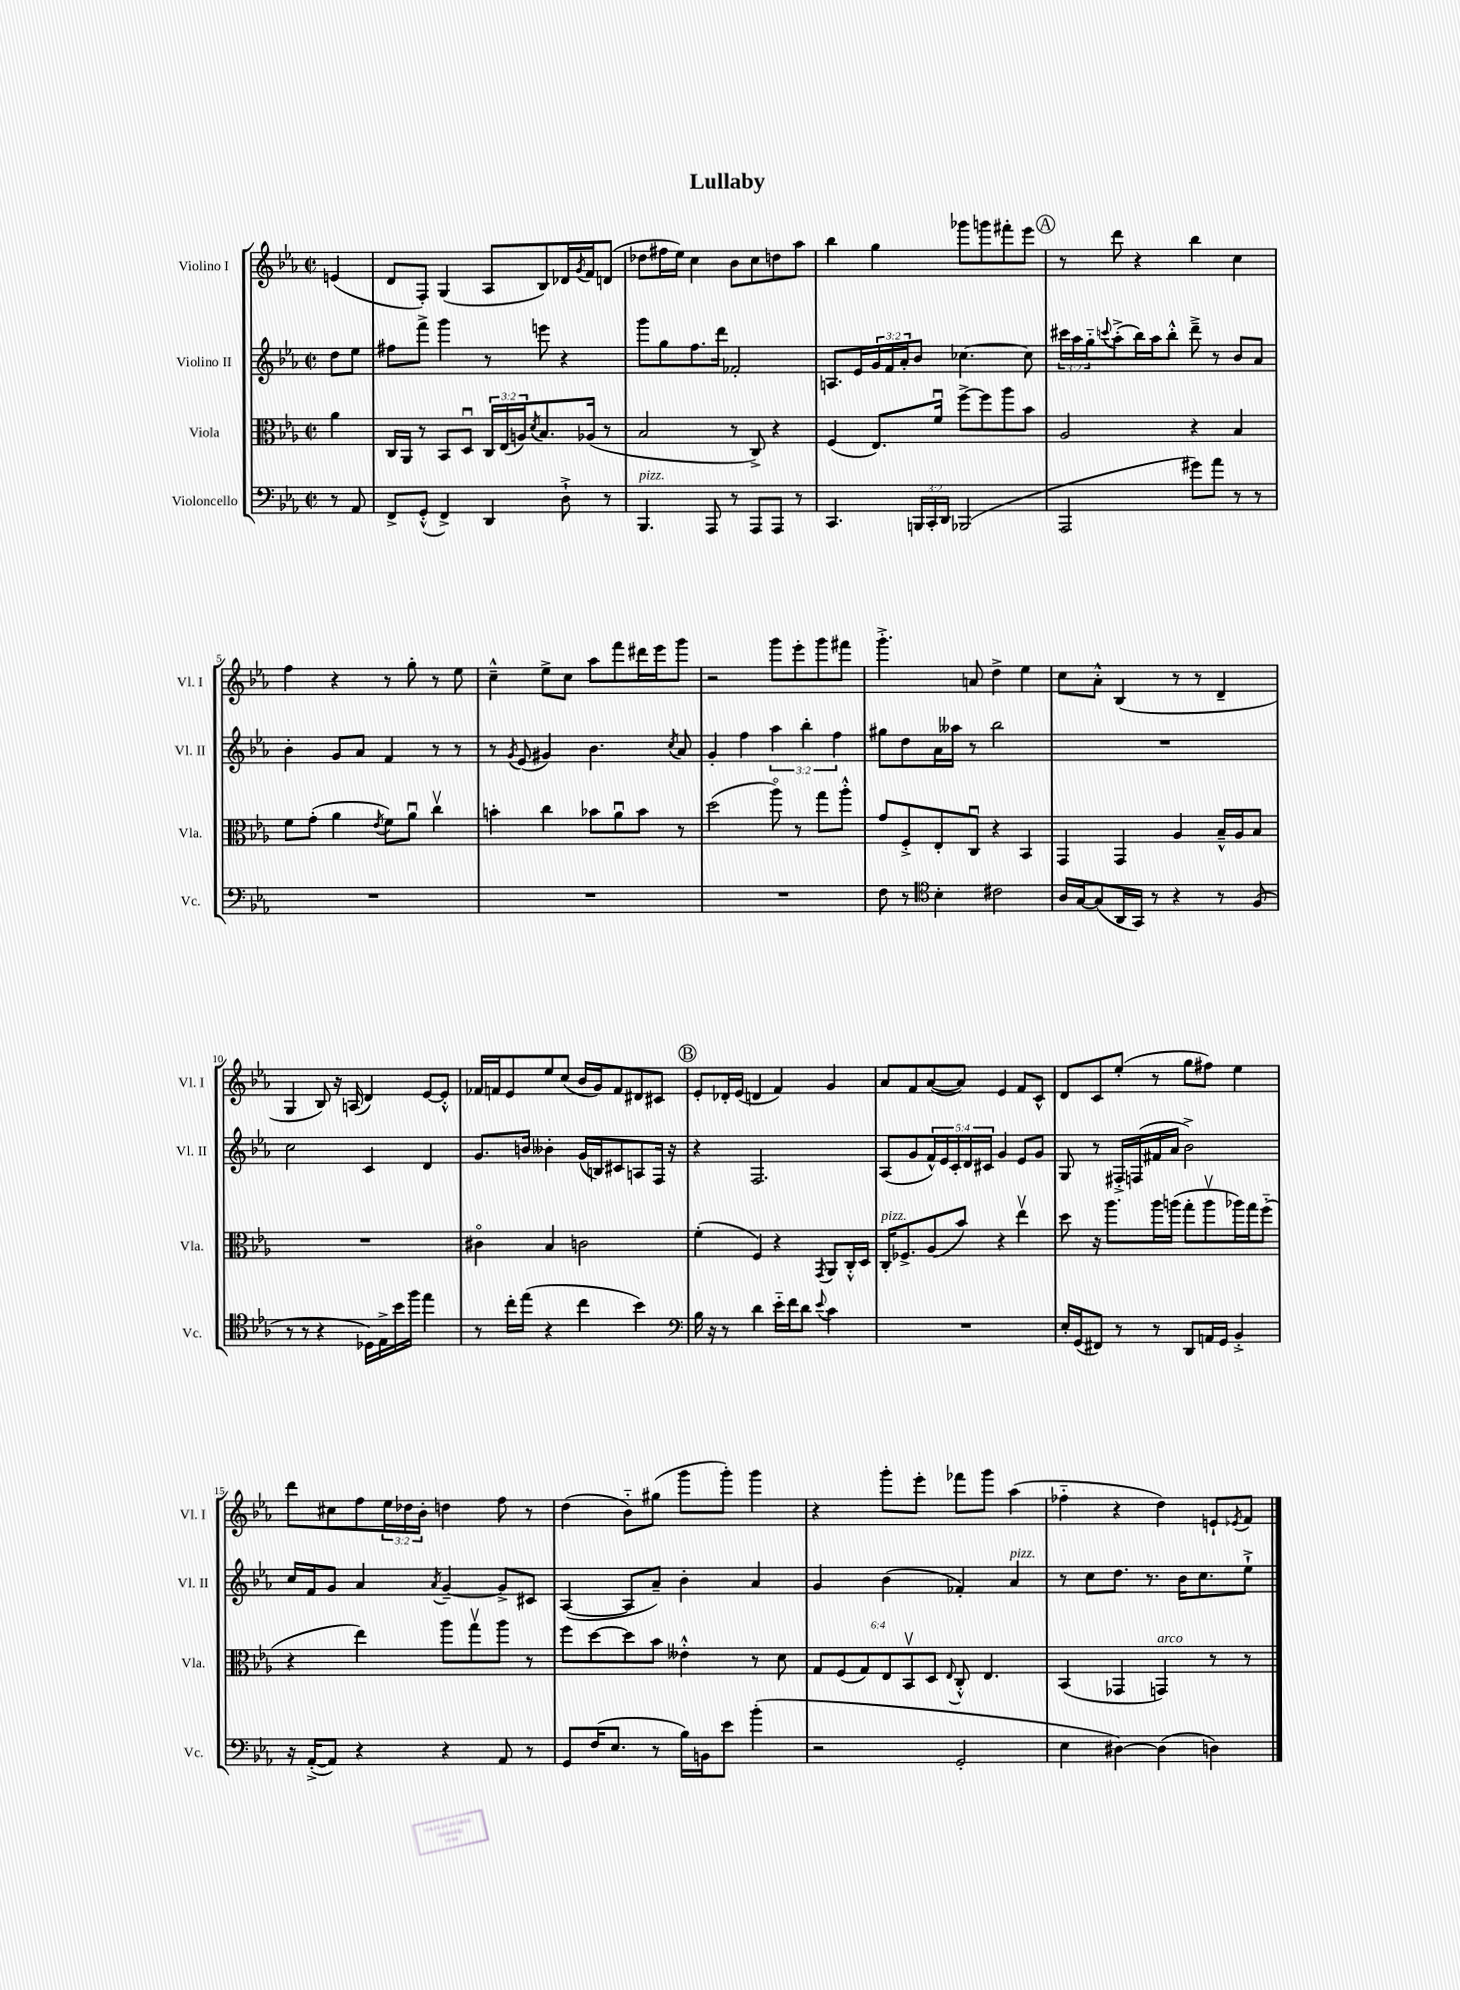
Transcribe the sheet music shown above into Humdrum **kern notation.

**kern	**kern	**kern	**kern
*staff4	*staff3	*staff2	*staff1
*clefF4	*clefC3	*clefG2	*clefG2
*k[b-e-a-]	*k[b-e-a-]	*k[b-e-a-]	*k[b-e-a-]
*M2/2	*M2/2	*M2/2	*M2/2
*met(c|)	*met(c|)	*met(c|)	*met(c|)
8r	4a-\	8dd\L	(4e/
8AA-/	.	8ee-\J	.
=	=	=	=
8FF^/L	16C/LL	8ff#\L	8d/L
.	16AA-/JJ	.	.
(8GG'^^/J	8r	8fff^\J	8F'/J)
4FF^/)	8BB-/L	4ggg\	(4G/
.	8Du/J	.	.
4DD/	24C/LL	8r	8A-/L
.	(24E-/	.	.
.	24A/J)	.	.
.	8qd/	.	.
.	8.B-/	8eee\	8B-/)
8D`^\	.	4r	16d-/L
.	.	.	8qg/
.	(16A-/Jk	.	16f/J
8r	8r	.	(8d/J
=	=	=	=
4.BBB-/	2B-/	8ggg\L	8dd-\L
.	.	8gg\	16ff#\L
.	.	.	16ee-\JJ)
.	.	8.ff\	4cc\
8AAA-/	.	.	.
.	.	16ddd\Jk	.
8r	8r	2f-'/	8b-\L
8AAA-/L	8C^/)	.	8cc\
8AAA-/J	4r	.	8dd\
8r	.	.	8aa-\J
=	=	=	=
4.CC/	(4F/	8.A/L	4bb-\
.	.	16e-/L	.
.	8.E-/L)	24g/	4gg\
.	.	24f/	.
.	.	24a-'/J	.
24BBB/LL	.	8b-/J	.
24CC'/	.	.	.
.	16fu/Jk	.	.
24DD/JJ	.	.	.
(2BBB-/	[8ff^\L	[4.cc-\	8ggg-\L
.	8ff\]	.	8ggg\
.	8aa-\	.	8fff#'\
.	8b-\J	8cc-\]	8eee-\J
=	=	=	=
2AAA-/	2A-/	24ccc#\LL	8r
.	.	24aa-\	.
.	.	24gg'~\J	.
.	.	8qqccc/	.
.	.	(8aa-'^\	8ddd\
.	.	16bb-\L)	4r
.	.	16aa-\J	.
.	.	8bb-'^^\J	.
8g#\L)	4r	8ddd~^\	4bb-\
8a-\J	.	8r	.
8r	4B-/	8b-/L	4cc\
8r	.	8a-/J	.
=	=	=	=
1r	8f\L	4b-'\	4ff\
.	(8g'\J	.	.
.	4a-\	8g/L	4r
.	.	8a-/J	.
.	8qe-/	.	.
.	8f\L)	4f/	8r
.	8a-u\J	.	8gg'\
.	4ccv\	8r	8r
.	.	8r	8ee-\
=	=	=	=
1r	4b'\	8r	4cc~^^\
.	.	8qg/	.
.	.	(8e-/	.
.	4cc\	4g#/)	8ee-^\L
.	.	.	8cc\J
.	8b-\L	4.b-\	8aa-\L
.	8a-u\	.	8fff\
.	8b-\J	.	16ddd#\L
.	.	.	16eee-\J
.	.	8qcc/	.
.	8r	8a-/	8ggg\J
=	=	=	=
1r	(2dd\	4g'/	2r
.	.	4ff\	.
.	8aa-o\)	6aa-\	8ggg\L
.	8r	.	8eee-'\
.	.	6bb-'\	.
.	8gg\L	.	8ggg\
.	.	6ff\	.
.	8aa-'^^\J	.	8fff#\J
=	=	=	=
8F\	8g/L	8gg#\L	4.ggg'^\
8r	8F'^/	8dd\	.
*clefC4	*	*	*
4B-'\	8E-'/	16a-\L	.
.	.	16aa--\JJ	.
.	8Cu/J	8r	8a/
2c#\	4r	2bb-\	4dd^\
.	4BB-/	.	4ee-\
=	=	=	=
16A-/LL	4GG/	1r	8cc\L
[16G/J	.	.	.
(8G/]	.	.	8a-'^^\J
16AA-/L	4GG/	.	(4B-/
16GG/JJ)	.	.	.
8r	.	.	.
4r	4A-/	.	8r
.	.	.	8r
8r	16B-~^^/LL	.	4d~/
.	16A-/J	.	.
(8F/	8B-/J	.	.
=	=	=	=
8r	1r	2cc\	4G/
8r	.	.	.
4r	.	.	8B-/)
.	.	.	16r
.	.	.	(16A/
16D-\LL)	.	4c/	4d/)
16E-^\	.	.	.
16b-\	.	.	.
16ff\JJ	.	.	.
4ee-\	.	4d/	[8e-/L
.	.	.	8e-'^^/]J
=	=	=	=
8r	4c#o\	8.g/L	16f-/LL
.	.	.	16f/J
16cc'\LL	.	.	8e-/
(16ee-\JJ	.	16b/Jk	.
4r	4B-/	4b--'\	8ee-/
.	.	.	(8cc/J
4cc\	2c\	(16g/LL	16b-/LL
.	.	16B/J)	16g/J)
.	.	8c#/	8f/
4b-\)	.	8A/	8d#/
.	.	16F/Jk	8c#/J
.	.	16r	.
=	=	=	=
*clefF4	*	*	*
16B-\	(4f'\	4r	8e-'/L
16r	.	.	.
8r	.	.	16d-'/L
.	.	.	(16e-/JJ
4d\	4F/)	2.F/	4d/
16e-'~\LL	4r	.	4f/)
16f\J	.	.	.
8d\J	.	.	.
8qqe-/	8qGG/	.	.
4c\	8AA-/L	.	4g/
.	16C'^^/L	.	.
.	16D/JJ	.	.
=	=	=	=
1r	16C'/LK	(8A-/L	8a-/L
.	8.F-^/	.	.
.	.	8g/	8f/
.	(8A-/	20f^^/L)	([8a-/
.	.	20e-/	.
.	.	20c'/	.
.	8b-/J)	.	8a-/]J)
.	.	20d/	.
.	.	20c#/JJ	.
.	4r	4g/	4e-/
.	4ee-v\	8e-/L	8f/L
.	.	8g/J	8c^^/J
=	=	=	=
16E-'/LL	8dd\	8G/	8d/L
(16GG/J	.	.	.
8FF#/J)	16r	8r	8c/
.	8.aa-\L	.	.
8r	.	16F#'^/LL	(8ee-'/J
.	.	(16F/	.
8r	16aa-\L	16f#/	8r
.	(16aa\JJ	16a-/JJ	.
8DD/L	8gg'\L	2b-^\)	8gg\L
16AA/L	8aav\	.	8ff#\J)
16GG/JJ	.	.	.
4BB-'^/	16aa-\L)	.	4ee-\
.	16gg\J	.	.
.	(8ff'~\J	.	.
=	=	=	=
16r	4r	16cc/LL	8ddd\L
([16AA-'^/LK	.	16f/J	.
8AA-/]J)	.	8g/J	8cc#\
4r	4ee-\)	4a-/	8ff\
.	.	.	24ee-\L
.	.	.	24dd-\
.	.	.	24b-'\JJ
.	.	8qa-/	.
4r	8aa-\L	[4g~/	4dd\
.	8ggv\	.	.
8AA-/	8aa-\J	8g^/]L	8ff\
8r	8r	8c#/J	8r
=	=	=	=
8GG/L	8ff\L	([4A-/	(4dd\
(16F/K	[8dd\	.	.
8.E-/J	.	.	.
.	8dd\]	8A-/]L	8b-'~\L)
8r	8b-\J	8a-~/J)	(8gg#\J
16B-\LL)	4e--'^^\	4b-'\	8ggg\L
16BB\J	.	.	.
8e-\J	.	.	8ggg'\J)
(4b-'\	8r	4a-/	4ggg\
.	8d\	.	.
=	=	=	=
2r	12G/L	4g/	4r
.	(12F/	.	.
.	12G/)	.	.
.	12E-/	(4b-\	8ggg'\L
.	12BB-v/	.	.
.	.	.	8eee-'\J
.	12D/J	.	.
.	8qqE-/	.	.
2GG'/	8C'^^/	4f-'/)	8fff-\L
.	4.E-/	.	8ggg\J
.	.	4a-/	(4aa-\
=	=	=	=
4E-\	(4BB-/	8r	4ff-'~\
.	.	8cc\L	.
[4D#\)	4GG-/	8.dd\J	4r
.	.	8.r	.
(4D#\]	4GG/)	.	4dd\)
.	.	16b-\LK	.
.	.	8.cc\	.
4D\)	8r	.	8e`/L
.	.	.	8qe-/
.	8r	8ee-`^\J	8f/J
==	==	==	==
*-	*-	*-	*-
